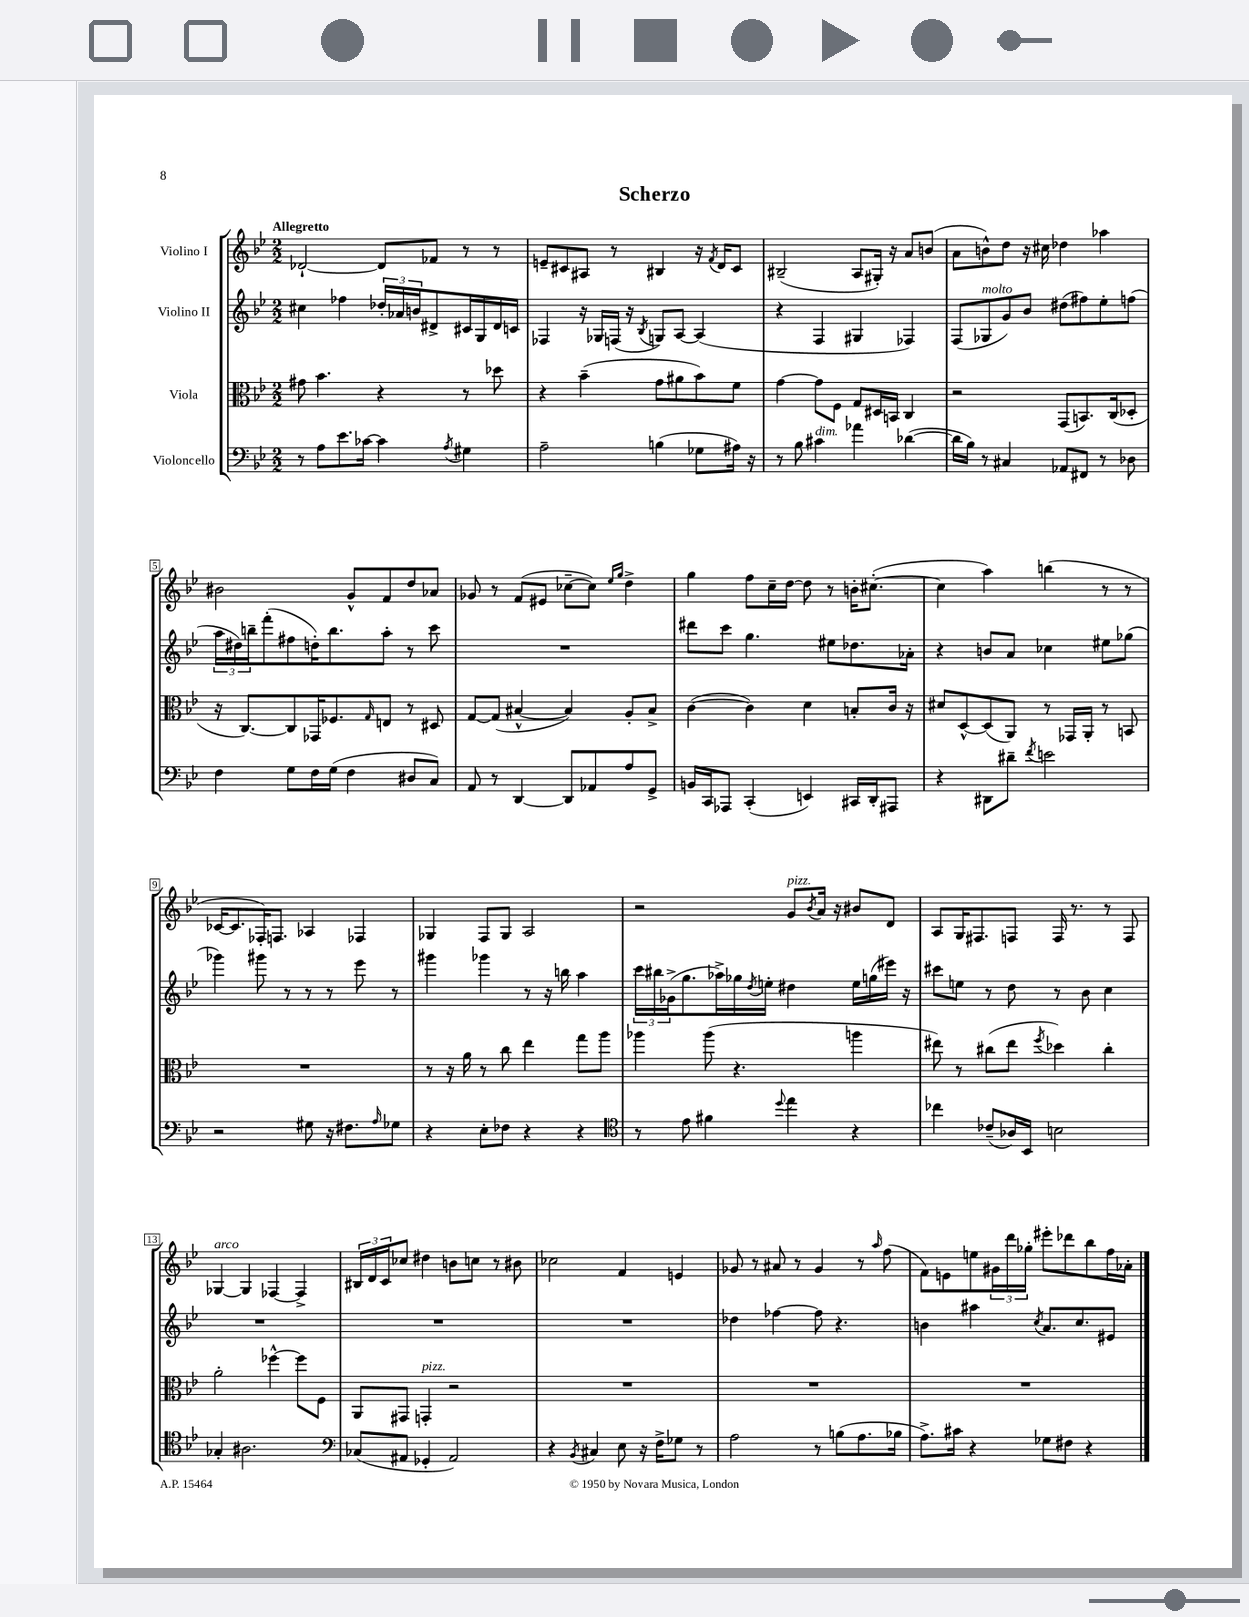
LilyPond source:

\header { title = "Scherzo" }
<<
\new StaffGroup <<
\new Staff = "s0" \with { instrumentName = "Violino I" } {
    \clef treble \key bes \major \numericTimeSignature \time 2/2 \tempo "Allegretto"
    des'2~-! des'8 fes'8 r8 r8 |
    e'8-- cis'8 ais8 r8 bis4 r16 \acciaccatura { f'8 } d'16 cis'8 |
    bis2--( a8 gis16-.) r16 a'8 b'8( |
    a'8 b'8-^) d''8 r16 cis''16 des''4 aes''4 |
    bis'2 g'8-^ f'8 d''8 aes'8 |
    ges'8 r8 f'8( eis'8 ces''8~-- ces''8) \grace { ees''16 g''16 } d''4-> |
    g''4 f''8 c''16-- d''16~ d''8 r8 b'16-. cis''8.~-.( |
    cis''4 a''4) b''4( r8 r8 |
    ces'16~ ces'8. fes16-.) f8. aes4 fes4 |
    ges4 f8 ges8 a2 |
    r2 g'8^\markup { \italic "pizz." } \acciaccatura { bes'8 } a'16 r16 bis'8 d'8 |
    a8 g16 fis8. f8 f16 r8. r8 f8 |
    ges4~^\markup { \italic "arco" } ges4 fes4~ fes4-> |
    \tuplet 3/2 { bis16 d'16 c'16 } ces''8 dis''4 b'8 c''8 r8 bis'8 |
    ces''2 f'4 e'4 |
    ges'8 r8 ais'8 r8 ges'4 r8 \grace { a''16 } f''8( |
    f'8) e'8 e''8 \tuplet 3/2 { gis'16 d'''16 ges''16-. } eis'''8-. des'''8 bes''8 f''16 aes'16-. \bar "|." |
}
\new Staff = "s1" \with { instrumentName = "Violino II" } {
    \clef treble \key bes \major \numericTimeSignature \time 2/2
    cis''4 fes''4 \tuplet 3/2 { des''16-. aes'16 b'16 } dis'8-> cis'16 g16 dis'16 c'16 |
    fes4 r16 ges16 f16( r16 \acciaccatura { bes8 } g8) a8~ a4( |
    r4 f4 gis4 fes4) |
    f8( ges8^\markup { \italic "molto" } g'8) bes'8 dis''8( fis''8) ees''8-. f''8( |
    \tuplet 3/2 { a''16 dis''16) b''16-- } f'''8-.( fis''8 d''16-.) b''8. a''8-. r8 c'''8 |
    R1 |
    dis'''8 c'''8 g''4. eis''8 des''8. aes'16-. |
    r4 b'8 a'8 ces''4 eis''8 ges''8( |
    ges'''4) gis'''8 r8 r8 r8 ees'''8 r8 |
    gis'''4 ges'''4 r8 r16 b''16 a''4 |
    \tuplet 3/2 { c'''16 bis''16 ges'16->( } g''8. aes''16->) ges''16 \acciaccatura { d''8 } e''16-. dis''4 e''16 g''16( eis'''16) r16 |
    cis'''8 e''8 r8 d''8 r8 bes'8 c''4 |
    R1 |
    R1 |
    R1 |
    des''4 fes''4~ fes''8 r4. |
    b'4 ais''4 \acciaccatura { c''8 } a'8. c''8. eis'8 \bar "|." |
}
\new Staff = "s2" \with { instrumentName = "Viola" } {
    \clef alto \key bes \major \numericTimeSignature \time 2/2
    gis'8 bes'4. r4 r8 des''8 |
    r4 bes'4--( g'8 ais'8 bes'8) f'8 |
    g'4~ g'8 f8 g8 dis16 b,16 c4 |
    r2 g,8( b,8.) c16( des8-. |
    r16 c8.~) c8 ges,16 fes8. \grace { g16 } e8 r8 dis8 |
    g8~ g8( bis4~-^ bis4) a8-. bis8-> |
    c'4~( c'4) d'4 b8-. c'16 r16 |
    dis'8 d8~-^ d8( a,8) r8 ges,16 a,16-. r8 b,8 |
    R1 |
    r8 r16 a'16 r8 c''8 ees''4 g''8 a''8 |
    aes''4 aes''8( r4. a''4 |
    eis''8) r8 cis''8( eis''8 \acciaccatura { f''8 } des''4) cis''4-. |
    a'2-. fes''4~-^ fes''8 f8 |
    a,8 gis,8 g,4-.^\markup { \italic "pizz." } r2 |
    R1 |
    R1 |
    R1 \bar "|." |
}
\new Staff = "s3" \with { instrumentName = "Violoncello" } {
    \clef bass \key bes \major \numericTimeSignature \time 2/2
    r8 a8 ees'8. ces'16~ ces'4 \acciaccatura { a8 } gis4 |
    a2-- b4( ges8 ais16) r16 |
    r8 bes8 cis'4^\markup { \italic "dim." } aes'4 des'4~( |
    des'16 bes16) r8 cis4 aes,8 fis,8 r8 des8 |
    f4 g8 f16 g16( f4 dis8 c8) |
    a,8 r8 d,4~ d,8 aes,8 a8 g,8-> |
    b,16 c,16 aes,,8 c,4-.( e,4) cis,16 d,16-. ais,,8 |
    r4 dis,8 dis'8-- \acciaccatura { f'8 } e'2 |
    r2 gis8 r16 fis8. \grace { a16 } ges8 |
    r4 ees8-. fes8 r4 r4 |
    \clef tenor r8 ees'8 fis'4 \appoggiatura { d''8 } ees''4 r4 |
    ces''4 ces'8--( aes16) bes,16 b2 |
    ges4-. ais2. |
    \clef bass ces8( ais,8 ges,4-. ais,2) |
    r4 \acciaccatura { bes,8 } cis4 ees8 r16 f16-> ges8 r8 |
    a2 r8 b8( a8. bes16 |
    a8.->) cis'16 r4 ges8 fis8 r4 \bar "|." |
}
>>
>>
\layout { \context { \Score \override BarNumber.stencil = #(make-stencil-boxer 0.1 0.3 ly:text-interface::print) } }
